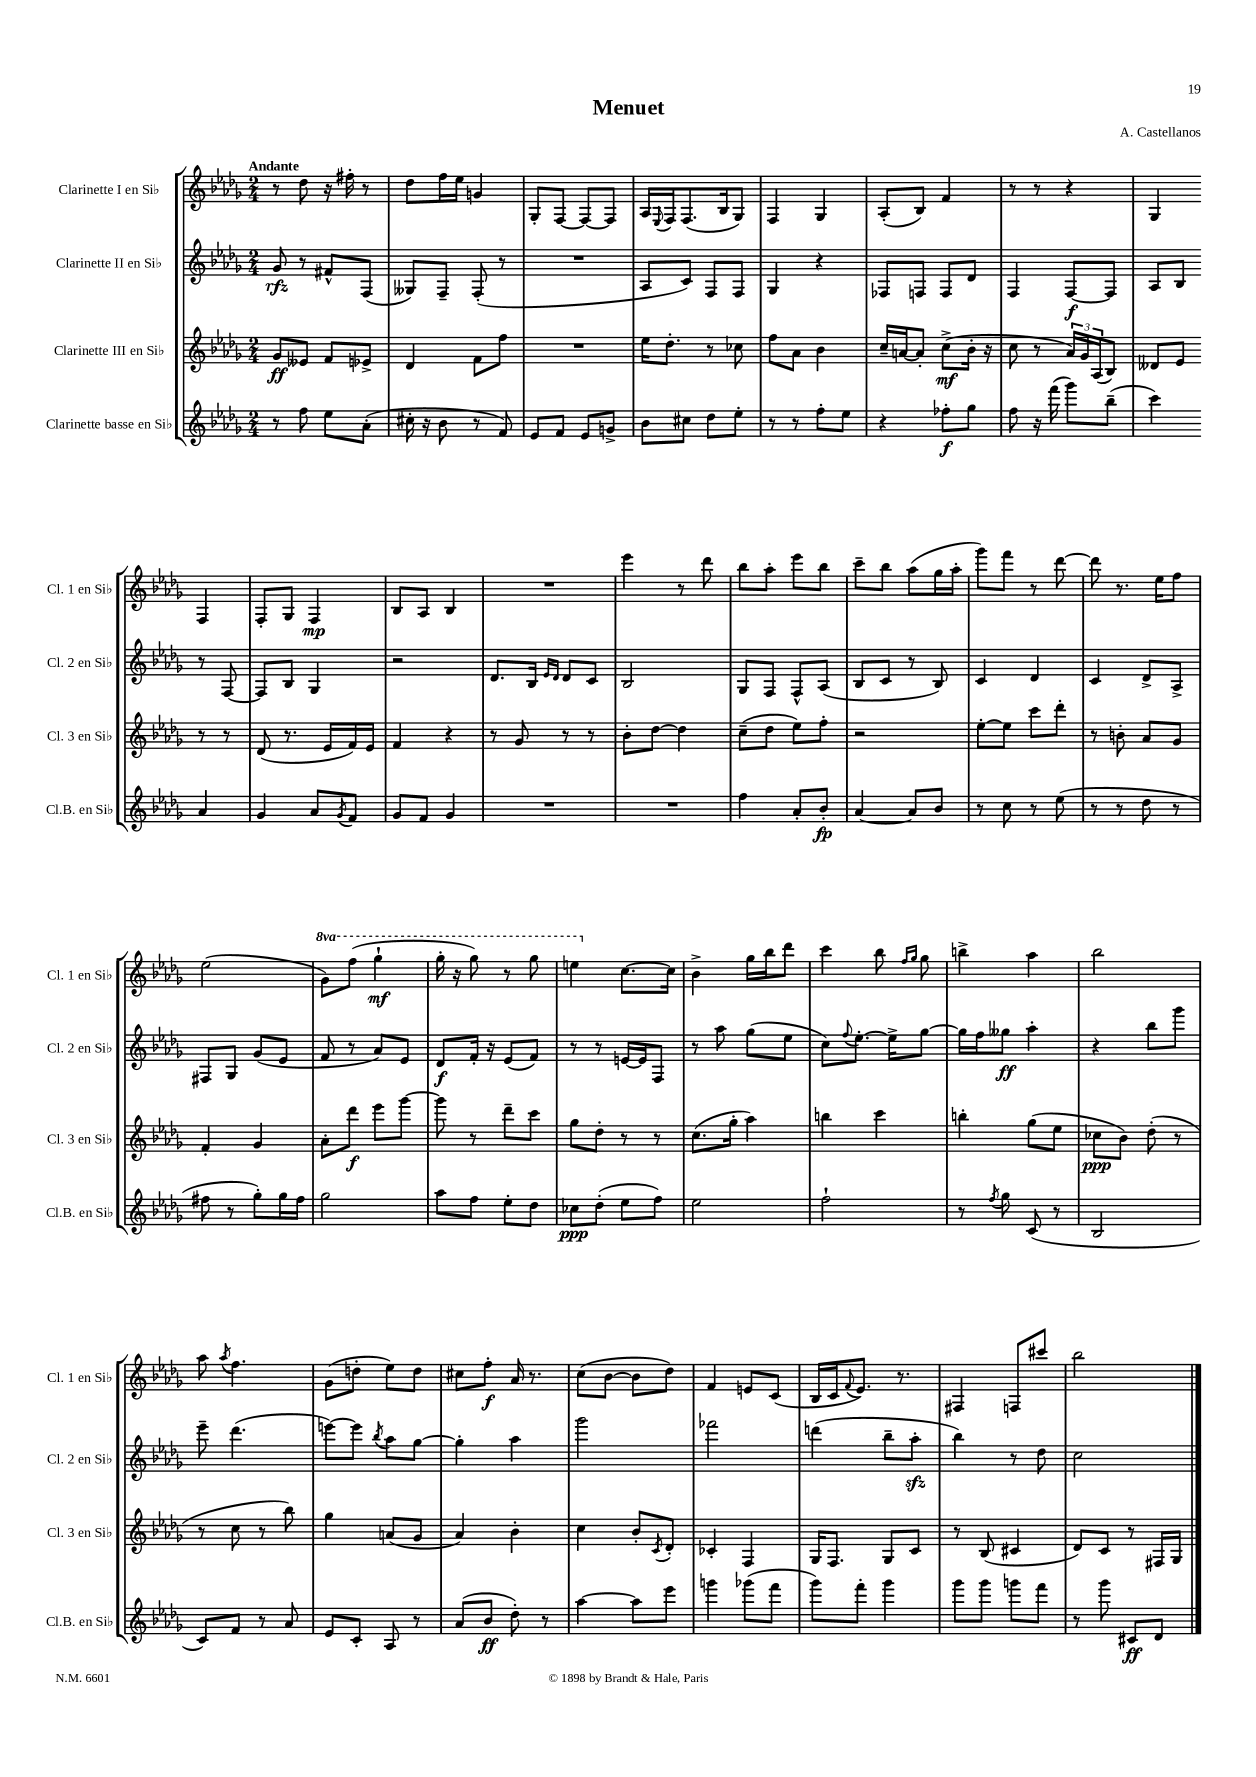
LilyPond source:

\header { title = "Menuet" composer = "A. Castellanos" }
<<
\new StaffGroup <<
\new Staff = "s0" \with { instrumentName = "Clarinette I en Sib" shortInstrumentName = "Cl. 1 en Sib" } {
    \clef treble \key des \major \numericTimeSignature \time 2/4 \set Staff.ottavationMarkups = #ottavation-simple-ordinals \tempo "Andante"
    r8 des''8 r16 fis''16-. r8 |
    des''8 f''16 ees''16 g'4 |
    ges8-. f8~ f8~ f8 |
    aes16 \appoggiatura { ees8 } f16 f8.( bes16 ges8) |
    f4 ges4 |
    aes8-.( bes8) f'4 |
    r8 r8 r4 |
    ges4 f4 |
    f8-. ges8 f4\mp |
    bes8 aes8 bes4 |
    R2 |
    ees'''4 r8 des'''8 |
    bes''8 aes''8-. ees'''8 bes''8 |
    c'''8-- bes''8 aes''8( ges''16 aes''16-. |
    ges'''8) f'''8 r8 des'''8~ |
    des'''8 r8. ees''16 f''8 |
    ees''2( |
    \ottava #1 ges''8) f'''8( ges'''4-!\mf |
    ges'''16-. r16 ges'''8) r8 ges'''8 |
    e'''4 \ottava #0 c''8.~ c''16 |
    bes'4-> ges''16 bes''16 des'''8 |
    c'''4 bes''8 \grace { f''16 ges''16 } ges''8 |
    b''4-> aes''4 |
    bes''2 |
    aes''8 \acciaccatura { aes''8 } f''4. |
    ges'8( d''8-. ees''8) d''8 |
    cis''8 f''8-.\f aes'16 r8. |
    c''8( bes'8~ bes'8 des''8) |
    f'4 e'8 c'8( |
    bes16 c'16 \appoggiatura { f'8 } ees'8.) r8. |
    fis4 f8 cis'''8 |
    bes''2 \bar "|." |
}
\new Staff = "s1" \with { instrumentName = "Clarinette II en Sib" shortInstrumentName = "Cl. 2 en Sib" } {
    \clef treble \key des \major \numericTimeSignature \time 2/4
    ges'8\rfz r8 fis'8-^ f8( |
    geses8) f8-- f8-.( r8 |
    R2 |
    aes8 c'8) f8 f8 |
    ges4 r4 |
    fes8 f8 f8 des'8 |
    f4 f8~\f f8 |
    aes8 bes8 r8 f8~ |
    f8 bes8 ges4 |
    r2 |
    des'8. bes16 \grace { ees'16 des'16 } des'8 c'8 |
    bes2 |
    ges8 f8 f8-^ aes8( |
    bes8 c'8 r8 bes8) |
    c'4 des'4 |
    c'4 des'8-> aes8-> |
    fis8 ges8 ges'8( ees'8 |
    f'8 r8 aes'8) ees'8 |
    des'8\f f'16-. r16 ees'8( f'8) |
    r8 r8 e'16~ e'16 f8 |
    r8 aes''8 ges''8( ees''8 |
    c''8) \appoggiatura { f''8 } ees''8.~-. ees''16-> ges''8~ |
    ges''16 f''16 geses''8\ff aes''4-. |
    r4 bes''8 ges'''8 |
    ees'''8-- des'''4.( |
    e'''8~) e'''8 \acciaccatura { bes''8 } aes''8 ges''8~ |
    ges''4-. aes''4 |
    ges'''2 |
    fes'''2 |
    d'''4( bes''8-- aes''8-.\sfz |
    bes''4) r8 des''8 |
    c''2 \bar "|." |
}
\new Staff = "s2" \with { instrumentName = "Clarinette III en Sib" shortInstrumentName = "Cl. 3 en Sib" } {
    \clef treble \key des \major \numericTimeSignature \time 2/4
    ges'8\ff eeses'8 f'8 ees'8-> |
    des'4 f'8 f''8 |
    R2 |
    ees''16 des''8.-. r8 ces''8 |
    f''8 aes'8 bes'4 |
    c''16-- a'16~ a'8-. c''8->\mf( bes'16-. r16 |
    c''8 r8 \tuplet 3/2 { aes'16) ges'16 aes16( } bes8) |
    deses'8 ees'8 r8 r8 |
    des'8( r8. ees'16 f'16) ees'16 |
    f'4 r4 |
    r8 ges'8 r8 r8 |
    bes'8-. des''8~ des''4 |
    c''8--( des''8 ees''8) f''8-. |
    r2 |
    ees''8~-. ees''8 c'''8 des'''8-. |
    r8 b'8-. aes'8 ges'8 |
    f'4-. ges'4 |
    aes'8-. des'''8\f ees'''8 ges'''8~ |
    ges'''8 r8 des'''8-- c'''8 |
    ges''8 des''8-. r8 r8 |
    c''8.( ges''16-. aes''4) |
    b''4 c'''4 |
    b''4-. ges''8( ees''8 |
    ces''8\ppp bes'8) des''8-.( r8 |
    r8 c''8 r8 bes''8) |
    ges''4 a'8( ges'8 |
    aes'4) bes'4-. |
    c''4 bes'8-. \acciaccatura { c'8 } des'8-. |
    ces'4-. f4 |
    ges16 f8. ges8 c'8 |
    r8 bes8( cis'4 |
    des'8) c'8 r8 fis16 ges16 \bar "|." |
}
\new Staff = "s3" \with { instrumentName = "Clarinette basse en Sib" shortInstrumentName = "Cl.B. en Sib" } {
    \clef treble \key des \major \numericTimeSignature \time 2/4
    r8 f''8 ees''8 aes'8-.( |
    cis''16-. r16 bes'8 r8 f'8) |
    ees'8 f'8 ees'8 g'8-> |
    bes'8 cis''8 des''8 ees''8-. |
    r8 r8 f''8-. ees''8 |
    r4 fes''8-.\f ges''8 |
    f''8 r16 f'''16( ges'''8) bes''8--( |
    c'''4) aes'4 |
    ges'4 aes'8 \acciaccatura { ges'8 } f'8 |
    ges'8 f'8 ges'4 |
    R2 |
    R2 |
    f''4 aes'8-. bes'8-.\fp |
    aes'4~ aes'8 bes'8 |
    r8 c''8 r8 ees''8( |
    r8 r8 des''8 r8 |
    fis''8 r8 ges''8-.) ges''16 fis''16 |
    ges''2 |
    aes''8 f''8 ees''8-. des''8 |
    ces''8\ppp des''8-.( ees''8 f''8) |
    ees''2 |
    f''2-! |
    r8 \acciaccatura { f''8 } ges''8 c'8( r8 |
    bes2 |
    c'8) f'8 r8 aes'8 |
    ees'8 c'8-. aes8 r8 |
    aes'8( bes'8\ff des''8-.) r8 |
    aes''4~ aes''8 ees'''8 |
    g'''4 ges'''8( f'''8 |
    ges'''8) f'''8-. ges'''4 |
    ges'''8 ges'''8 g'''8 f'''8 |
    r8 ges'''8 cis'8\ff des'8 \bar "|." |
}
>>
>>
\layout { \context { \Score \remove "Bar_number_engraver" } }
